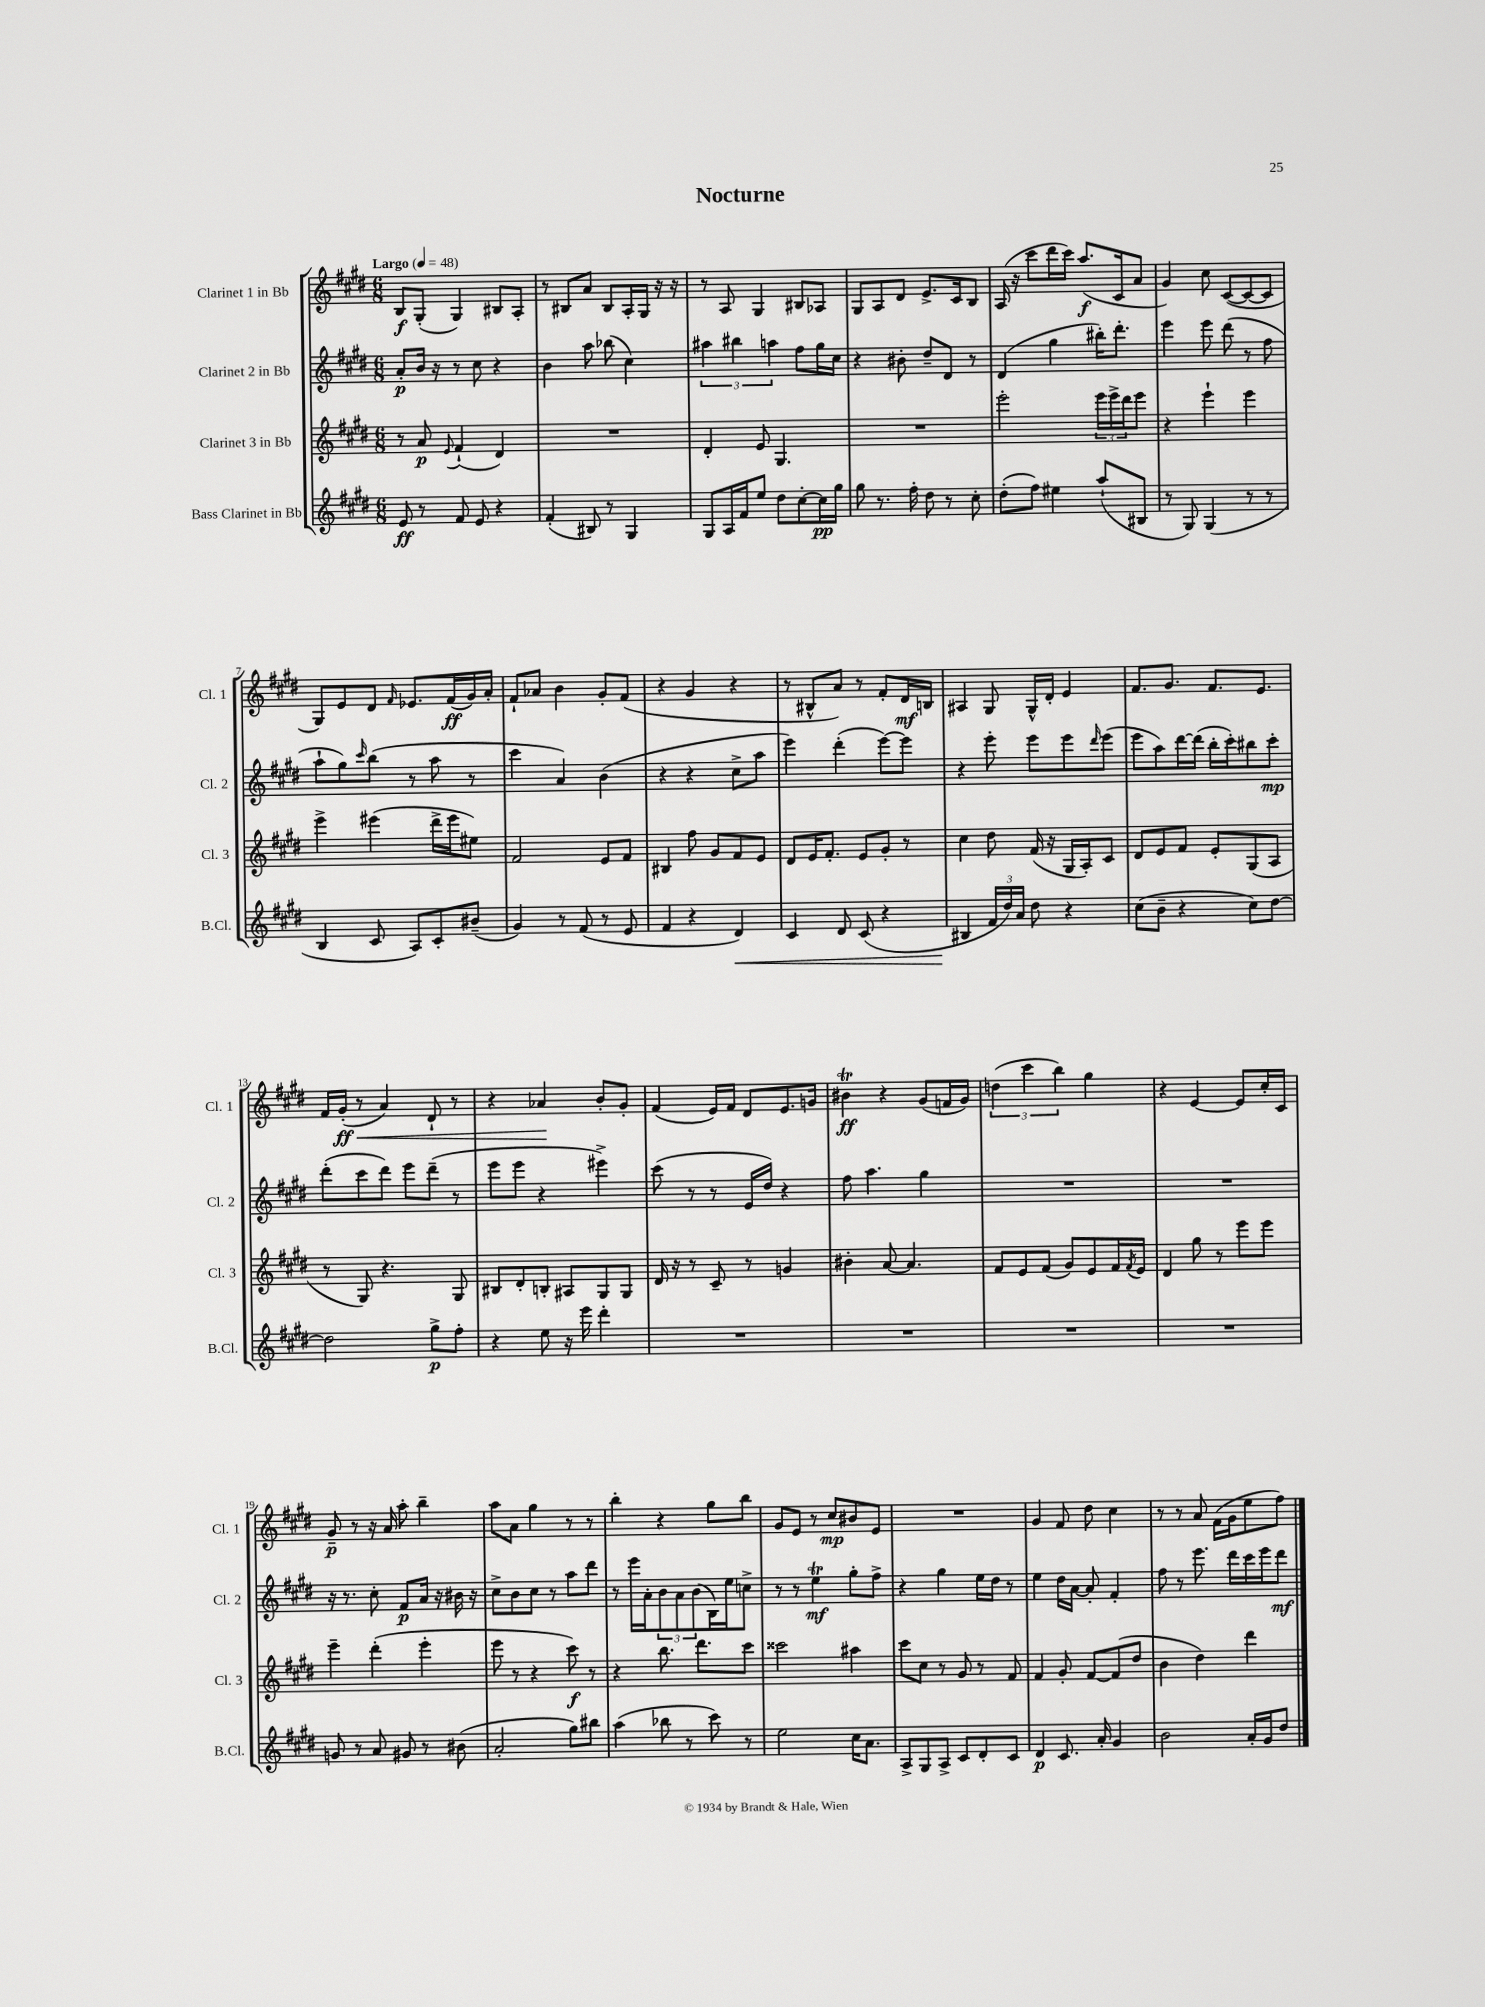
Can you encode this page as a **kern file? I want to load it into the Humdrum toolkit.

**kern	**dynam	**kern	**dynam	**kern	**dynam	**kern	**dynam
*part4	*part4	*part3	*part3	*part2	*part2	*part1	*part1
*staff4	*staff4	*staff3	*staff3	*staff2	*staff2	*staff1	*staff1
*I"Bass Clarinet in Bb	*	*I"Clarinet 3 in Bb	*	*I"Clarinet 2 in Bb	*	*I"Clarinet 1 in Bb	*
*I'B.Cl.	*	*I'Cl. 3	*	*I'Cl. 2	*	*I'Cl. 1	*
*clefG2	*	*clefG2	*	*clefG2	*	*clefG2	*
*k[f#c#g#d#]	*	*k[f#c#g#d#]	*	*k[f#c#g#d#]	*	*k[f#c#g#d#]	*
*M6/8	*	*M6/8	*	*M6/8	*	*M6/8	*
*MM48	*	*MM48	*	*MM48	*	*MM48	*
=1	=1	=1	=1	=1	=1	=1	=1
!	!	!	!	!	!	!LO:TX:a:B:t=Largo	!
8e/	ff	8r	.	8a'/L	p	8B/L	f
8r	.	8a/	p	16b/Jk	.	(8G#'/J	.
.	.	.	.	16r	.	.	.
.	.	8qqe/	.	.	.	.	.
8f#/	.	(4f#`/	.	8r	.	4G#/)	.
8e/	.	.	.	8cc#\	.	.	.
4r	.	4d#/)	.	4r	.	8B#X/L	.
.	.	.	.	.	.	8A'/J	.
=2	=2	=2	=2	=2	=2	=2	=2
(4f#'/	.	2.r	.	4b\	.	8r	.
.	.	.	.	.	.	8B#X/L	.
8B#X/)	.	.	.	8aa\	.	8a/J	.
8r	.	.	.	(8bb-X\	.	8B#/L	.
4G#/	.	.	.	4cc#\)	.	16A'/L	.
.	.	.	.	.	.	16G#/JJ	.
.	.	.	.	.	.	16r	.
.	.	.	.	.	.	16r	.
=3	=3	=3	=3	=3	=3	=3	=3
8G#/L	.	4d#'/	.	6aa#X\	.	8r	.
16A/L	.	.	.	.	.	8A/	.
.	.	.	.	6bb#X\	.	.	.
16f#/J	.	.	.	.	.	.	.
8ee/J	.	8e/	.	.	.	4G#/	.
.	.	.	.	6aan\	.	.	.
8dd#\L	.	4.G#/	.	.	.	.	.
[8cc#'\	.	.	.	8ff#\L	.	8B#X/L	.
16cc#\L]	pp	.	.	16gg#\L	.	8A-X/J	.
16gg#\JJ	.	.	.	16cc#\JJ	.	.	.
=4	=4	=4	=4	=4	=4	=4	=4
8gg#\	.	2.r	.	4r	.	8G#/L	.
8.r	.	.	.	.	.	8A/	.
.	.	.	.	8b#X'\	.	8d#/J	.
16ff#'\	.	.	.	.	.	.	.
8dd#\	.	.	.	8dd#~/L	.	8.e^/L	.
8r	.	.	.	8d#/J	.	.	.
.	.	.	.	.	.	16c#/k	.
8cc#'\	.	.	.	8r	.	8B/J	.
=5	=5	=5	=5	=5	=5	=5	=5
(8dd#'\L	.	2eee'\	.	(4d#/	.	(16A/	.
.	.	.	.	.	.	16r	.
8ff#\J)	.	.	.	.	.	8ccc#\L	.
4ee#X\	.	.	.	4gg#\	.	16ddd#\L	.
.	.	.	.	.	.	16ccc#\JJ)	.
.	.	.	.	.	.	(8.aa/L	f
(8aa`/L	.	24eee\LL	.	16bb#X'\KL)	.	.	.
.	.	24eee^\	.	.	.	.	.
.	.	.	.	8.ddd#'\J	.	16c#/k	.
.	.	24ddd#\J	.	.	.	.	.
8B#X/J	.	8eee\J	.	.	.	8a/J	.
=6	=6	=6	=6	=6	=6	=6	=6
8r	.	4r	.	4eee\	.	4g#/)	.
8G#/)	.	.	.	.	.	.	.
(4G#/	.	4eee`\	.	8eee\	.	8cc#\	.
.	.	.	.	(8ddd#\	.	([8c#/L	.
8r	.	4eee\	.	8r	.	8c#/_	.
8r	.	.	.	8ff#\	.	8c#/J]	.
!!LO:LB:g=z
=7	=7	=7	=7	=7	=7	=7	=7
4B/	.	4eee^\	.	8aa`\L	.	8G#/L)	.
.	.	.	.	8gg#\)	.	8e/	.
.	.	.	.	16qqccc#/	.	.	.
8c#/	.	(4eee#X\	.	(8bb\J	.	8d#/J	.
.	.	.	.	.	.	16qqf#/	.
8A/L)	.	.	.	8r	.	8.e-X/L	.
8c#'/	.	16ddd#^\LL	.	8aa\	.	.	.
.	.	16eee#\J	.	.	.	(16f#/L	ff
(8b#X~/J	.	8ee#X\J)	.	8r	.	16g#/)	.
.	.	.	.	.	.	16a'/JJ	.
=8	=8	=8	=8	=8	=8	=8	=8
4g#/)	.	2f#/	.	4ccc#\	.	8f#`/L	.
.	.	.	.	.	.	8a-X/J	.
8r	.	.	.	4a/)	.	4b\	.
(8f#/	.	.	.	.	.	.	.
8r	.	8e/L	.	(4b\	.	8g#'/L	.
8e/	.	8f#/J	.	.	.	(8f#/J	.
=9	=9	=9	=9	=9	=9	=9	=9
4f#/	.	4B#X/	.	4r	.	4r	.
4r	.	8ff#\	.	4r	.	4g#/	.
.	.	8g#/L	.	.	.	.	.
!	!LO:HP:b	!	!	!	!	!	!
4d#/)	<	8f#/	.	8cc#^\L	.	4r	.
.	.	8e/J	.	8aa\J	.	.	.
=10	=10	=10	=10	=10	=10	=10	=10
4c#/	.	8d#/L	.	4eee\)	.	8r	.
.	.	16e/K	.	.	.	8B#X^^/L	.
.	.	8.f#'/J	.	.	.	.	.
8d#/	.	.	.	(4ddd#'\	.	8a/J)	.
(8c#/	.	8e/L	.	.	.	8r	.
4r	.	8g#'/J	.	[8eee\L)	.	8f#'/L	.
.	.	8r	.	8eee\J]	.	16d#/L	mf
.	.	.	.	.	.	16Bn/JJ	.
=11	=11	=11	=11	=11	=11	=11	=11
4B#X/	.	4cc#\	.	4r	.	4A#X/	.
24f#/LL	[	8dd#\	.	8eee'\	.	8G#/	.
24dd#/)	.	.	.	.	.	.	.
24a/JJ	.	.	.	.	.	.	.
8dd#\	.	(16f#/	.	8eee\L	.	16G#^^/LL	.
.	.	16r	.	.	.	16d#'/JJ	.
4r	.	16G#/LL	.	8eee\	.	4e/	.
.	.	16A'/J)	.	.	.	.	.
.	.	.	.	16qqddd#/	.	.	.
.	.	8c#/J	.	(8eee\J	.	.	.
=12	=12	=12	=12	=12	=12	=12	=12
(8cc#\L	.	8d#/L	.	8eee\L	.	8.f#/L	.
8b~\J	.	8e/	.	8aa\)	.	.	.
.	.	.	.	.	.	8.g#/J	.
4r	.	8f#/J	.	[16ddd#\L	.	.	.
.	.	.	.	(16ddd#\JJ]	.	.	.
.	.	8e'/L	.	16bb'\LL	.	8.f#/L	.
.	.	.	.	16ccc#'\J)	.	.	.
8cc#\L)	.	(8G#/	.	8bb#X\	.	.	.
.	.	.	.	.	.	8.e/J	.
[8dd#\J	.	8A/J	.	8ccc#'\J	mp	.	.
!!LO:LB:g=z
=13	=13	=13	=13	=13	=13	=13	=13
2dd#\]	.	8r	.	(8ddd#'\L	.	16f#/LL	.
!	!	!	!	!	!	!	!LO:HP:b
.	.	.	.	.	.	(16g#'/JJ	< ff
.	.	8G#/)	.	8ccc#\	.	8r	.
.	.	4.r	.	8ddd#\J)	.	4a/)	.
.	.	.	.	8eee\L	.	.	.
8gg#^\L	p	.	.	(8ddd#~\J	.	8d#`/	.
8ff#'\J	.	8G#/	.	8r	.	8r	.
=14	=14	=14	=14	=14	=14	=14	=14
4r	.	8B#X/L	.	8eee\L	.	4r	.
.	.	8d#'/	.	8eee\J	.	.	.
8ee\	.	8Bn'/J	.	4r	.	4a-X/	.
16r	.	8A#X/L	.	.	.	.	.
16eee\	.	.	.	.	.	.	.
4ddd#'\	.	8G#/	.	4eee#X^\)	.	8b'/L	[
.	.	8G#/J	.	.	.	8g#'/J	.
=15	=15	=15	=15	=15	=15	=15	=15
2.r	.	16d#/	.	(8ccc#\	.	(4f#/	.
.	.	16r	.	.	.	.	.
.	.	8r	.	8r	.	.	.
.	.	8c#~/	.	8r	.	16e/LL)	.
.	.	.	.	.	.	16f#/JJ	.
.	.	8r	.	16e/LL	.	8d#/L	.
.	.	.	.	16dd#/JJ)	.	.	.
.	.	4gn/	.	4r	.	8.e/	.
.	.	.	.	.	.	16gn/Jk	.
=16	=16	=16	=16	=16	=16	=16	=16
2.r	.	4b#X'\	.	8ff#\	.	4b#Xt\	ff
.	.	.	.	4.aa\	.	.	.
.	.	[8a/	.	.	.	4r	.
.	.	4.a/]	.	.	.	.	.
.	.	.	.	4gg#\	.	(8g#/L	.
.	.	.	.	.	.	16fn/L	.
.	.	.	.	.	.	16g#/JJ)	.
=17	=17	=17	=17	=17	=17	=17	=17
2.r	.	8f#/L	.	2.r	.	(6ddn\	.
.	.	8e/	.	.	.	.	.
.	.	.	.	.	.	6ccc#\	.
.	.	(8f#/J	.	.	.	.	.
.	.	.	.	.	.	6bb\)	.
.	.	8g#/L)	.	.	.	.	.
.	.	8e/	.	.	.	4gg#\	.
.	.	16f#/L	.	.	.	.	.
.	.	8qf#/	.	.	.	.	.
.	.	16e/JJ	.	.	.	.	.
=18	=18	=18	=18	=18	=18	=18	=18
2.r	.	4d#/	.	2.r	.	4r	.
.	.	8gg#\	.	.	.	[4e/	.
.	.	8r	.	.	.	.	.
.	.	8eee\L	.	.	.	8e/L]	.
.	.	8eee\J	.	.	.	16cc#'/L	.
.	.	.	.	.	.	16c#/JJ	.
!!LO:LB:g=z
=19	=19	=19	=19	=19	=19	=19	=19
8gn/	.	4eee~\	.	16r	.	8g#~/	p
.	.	.	.	8.r	.	.	.
8r	.	.	.	.	.	8r	.
8a/	.	(4ddd#'\	.	8cc#'\	.	16r	.
.	.	.	.	.	.	16a/	.
8g#X/	.	.	.	8f#/L	p	8aa'\	.
8r	.	4eee'\	.	16a/Jk	.	4bb~\	.
.	.	.	.	16r	.	.	.
(8b#X\	.	.	.	16b#X\	.	.	.
.	.	.	.	16r	.	.	.
=20	=20	=20	=20	=20	=20	=20	=20
2a'/	.	8eee\	.	8cc#^\L	.	8aa\L	.
.	.	8r	.	8b\	.	8a\J	.
.	.	4r	.	8cc#\J	.	4gg#\	.
.	.	.	.	8r	.	.	.
8gg#\L)	.	8ccc#\)	f	8aa\L	.	8r	.
8bb#X\J	.	8r	.	8ddd#\J	.	8r	.
=21	=21	=21	=21	=21	=21	=21	=21
(4aa\	.	4r	.	8r	.	4bb'\	.
.	.	.	.	16eee\LL	.	.	.
.	.	.	.	16a'\J	.	.	.
8bb-X\	.	8.bb\	.	12b\	.	4r	.
.	.	.	.	12a\	.	.	.
8r	.	.	.	.	.	.	.
.	.	.	.	(12b\	.	.	.
.	.	8.ddd#\L	.	.	.	.	.
8ccc#\)	.	.	.	16B\L)	.	8gg#\L	.
.	.	.	.	16ee\J	.	.	.
8r	.	8ccc#\J	.	8ccn^\J	.	8bb\J	.
=22	=22	=22	=22	=22	=22	=22	=22
2ee\	.	2ccc##X\	.	8r	.	8g#/L	.
.	.	.	.	8r	.	8e/J	.
.	.	.	.	4eeT\	mf	8r	.
.	.	.	.	.	.	8cc#/L	mp
16cc#\KL	.	4aa#X\	.	8gg#'\L	.	8b#X/	.
8.a\J	.	.	.	.	.	.	.
.	.	.	.	8ff#^\J	.	8e/J	.
=23	=23	=23	=23	=23	=23	=23	=23
8A^/L	.	8ccc#\L	.	4r	.	2.r	.
8G#/	.	8cc#\J	.	.	.	.	.
8A^/J	.	8r	.	4gg#\	.	.	.
8c#/L	.	8g#/	.	.	.	.	.
8d#'/	.	8r	.	16ee\LL	.	.	.
.	.	.	.	16dd#\JJ	.	.	.
8c#/J	.	8f#/	.	8r	.	.	.
=24	=24	=24	=24	=24	=24	=24	=24
4d#/	p	4f#/	.	4ee\	.	4g#/	.
8.c#/	.	8g#'/	.	16dd#\LL	.	8f#/	.
.	.	.	.	[16a\JJ	.	.	.
.	.	[8f#/L	.	8a'/]	.	8dd#\	.
16a'/	.	.	.	.	.	.	.
4g#/	.	(8f#/]	.	4f#'/	.	4cc#\	.
.	.	8dd#/J	.	.	.	.	.
=25	=25	=25	=25	=25	=25	=25	=25
2b\	.	4b\	.	8ff#\	.	8r	.
.	.	.	.	8r	.	8r	.
.	.	4dd#\)	.	8.eee\	.	8a/	.
.	.	.	.	.	.	(16f#\LL	.
.	.	.	.	16ddd#\LL	.	16g#\J	.
16a'/LL	.	4ddd#\	.	16ccc#\	.	8ee\	.
16g#/J	.	.	.	16eee\J	.	.	.
8dd#/J	.	.	.	8ddd#\J	mf	8ff#\J)	.
==	==	==	==	==	==	==	==
*-	*-	*-	*-	*-	*-	*-	*-
